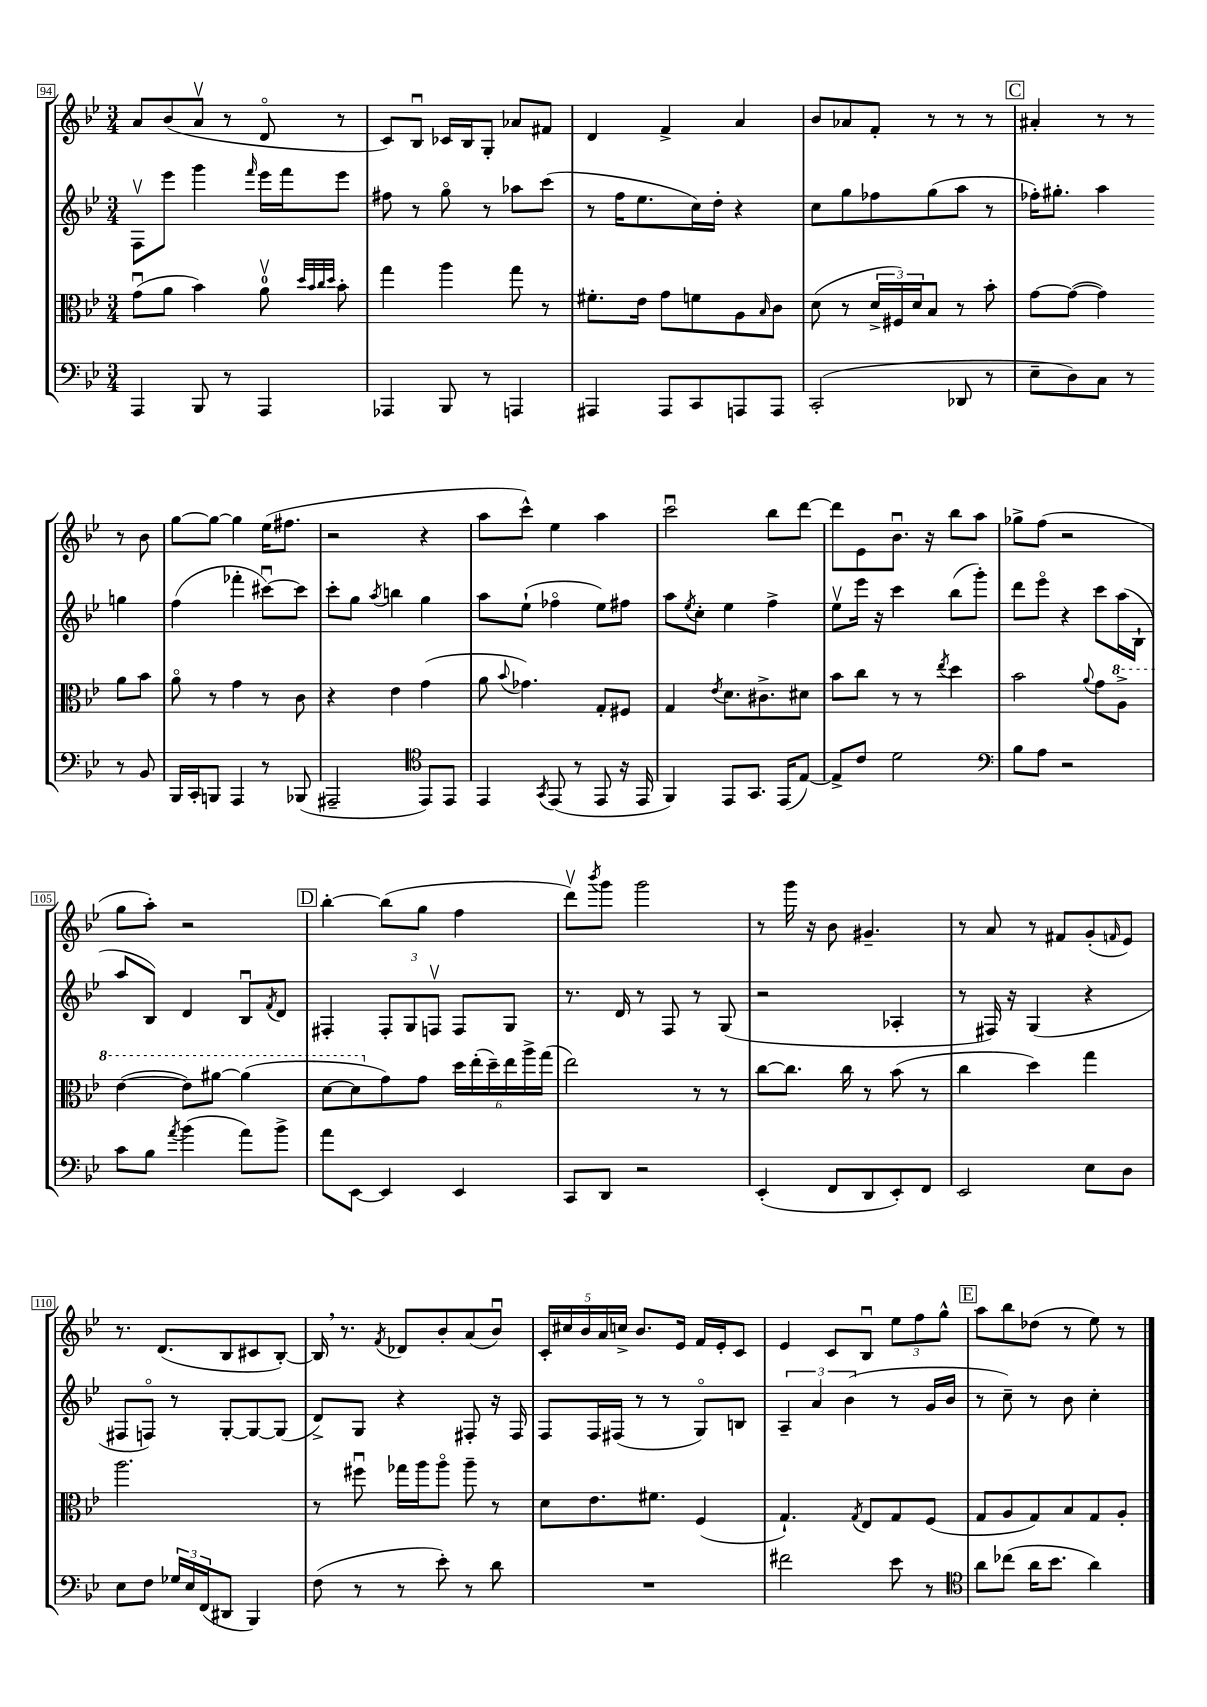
<<
\new StaffGroup <<
\new Staff = "s0" {
    \clef treble \key bes \major \numericTimeSignature \time 3/4
    a'8 bes'8( a'8\upbow r8 d'8\flageolet r8 |
    c'8) bes8\downbow ces'16 bes16 g8-. aes'8 fis'8 |
    d'4 f'4-> a'4 |
    bes'8 aes'8 f'8-. r8 r8 r8 |
    \mark \markup { \box "C" } ais'4-. r8 r8 r8 bes'8 |
    g''8~ g''8~ g''4 ees''16( fis''8. |
    r2 r4 |
    a''8 c'''8-^) ees''4 a''4 |
    c'''2\downbow bes''8 d'''8~ |
    d'''8 ees'8 bes'8.\downbow r16 bes''8 a''8 |
    ges''8-> f''8( r2 |
    g''8 a''8-.) r2 |
    \mark \markup { \box "D" } bes''4~-. bes''8( g''8 f''4 |
    d'''8\upbow) \acciaccatura { bes'''8 } g'''8 g'''2 |
    r8 g'''16 r16 bes'8 gis'4.-- |
    r8 a'8 r8 fis'8 g'8-.( \grace { f'16 } ees'8) |
    r8. d'8.( bes8 cis'8 bes8~-.) |
    bes16 \breathe r8. \acciaccatura { f'8 } des'8 bes'8-. a'8( bes'8\downbow) |
    \tuplet 5/4 { c'16-. cis''16 bes'16 a'16 c''16-> } bes'8. ees'16 f'16 ees'16-. c'8 |
    ees'4 c'8 bes8\downbow \tuplet 3/2 { ees''8 f''8 g''8-^ } |
    \mark \markup { \box "E" } a''8 bes''8 des''8( r8 ees''8) r8 \bar "|." |
}
\new Staff = "s1" {
    \clef treble \key bes \major \numericTimeSignature \time 3/4
    f8\upbow ees'''8 g'''4 \grace { f'''16 } ees'''16 f'''16 ees'''8 |
    fis''8 r8 g''8\flageolet r8 aes''8 c'''8( |
    r8 f''16 ees''8. c''16) d''16-. r4 |
    c''8 g''8 fes''8 g''8( a''8 r8 |
    \mark \markup { \box "C" } fes''16-.) gis''8.-. a''4 g''4 |
    f''4( fes'''4-. cis'''8~\downbow) cis'''8 |
    c'''8-. g''8 \acciaccatura { a''8 } b''4 g''4 |
    a''8 ees''8-!( fes''4\flageolet ees''8) fis''8 |
    a''8 \acciaccatura { ees''8 } c''8-. ees''4 f''4-> |
    ees''8\upbow ees'''16 r16 c'''4 bes''8( g'''8-.) |
    d'''8 ees'''8\flageolet r4 c'''8 a''16( bes16-! |
    a''8 bes8) d'4 bes8\downbow \acciaccatura { f'8 } d'8 |
    \mark \markup { \box "D" } fis4-. \tuplet 3/2 { fis8-. g8 f8\upbow } f8 g8 |
    r8. d'16 r8 f8 r8 g8( |
    r2 aes4-. |
    r8 fis16) r16 g4( r4 |
    fis8 f8\flageolet) r8 g8~-. g8~ g8( |
    d'8->) g8 r4 fis8-. r16 fis16 |
    f8 f16 fis16( r8 r8 g8\flageolet) b8 |
    \tuplet 3/2 { a4-- a'4 bes'4( } r8 g'16 bes'16 |
    \mark \markup { \box "E" } r8 c''8--) r8 bes'8 c''4-. \bar "|." |
}
\new Staff = "s2" {
    \clef alto \key bes \major \numericTimeSignature \time 3/4
    g'8\downbow( a'8 bes'4) a'8-0\upbow \grace { d''32 bes'32 c''32 d''32 } bes'8-. |
    g''4 a''4 g''8 r8 |
    fis'8.-. ees'16 g'8 f'8 a8 \grace { bes16 } c'8 |
    d'8( r8 \tuplet 3/2 { d'16-> fis16) d'16 } bes8 r8 bes'8-. |
    \mark \markup { \box "C" } g'8~ g'8~( g'4) a'8 bes'8 |
    a'8\flageolet r8 g'4 r8 c'8 |
    r4 ees'4 g'4( |
    a'8 \appoggiatura { bes'8 } ges'4.) g8-. fis8 |
    g4 \acciaccatura { ees'8 } d'8. cis'8.-> dis'8 |
    bes'8 c''8 r8 r8 \acciaccatura { ees''8 } d''4 |
    bes'2 \appoggiatura { a'8 } g'8 \ottava #1 a'8-> |
    ees''4~( ees''8) ais''8~ ais''4( |
    \mark \markup { \box "D" } d''8~ d''8 \ottava #0 g'8) g'8 \tuplet 6/4 { d''16 ees''16-.( d''16--) ees''16 a''16-> g''16( } |
    ees''2) r8 r8 |
    c''8~ c''8. c''16 r8 bes'8( r8 |
    c''4 d''4) g''4 |
    a''2. |
    r8 fis''8\downbow ges''16 a''16 a''8\flageolet a''8-- r8 |
    d'8 ees'8. fis'8. f4( |
    g4.-!) \acciaccatura { g8 } ees8 g8 f8( |
    \mark \markup { \box "E" } g8 a8 g8) bes8 g8 a8-. \bar "|." |
}
\new Staff = "s3" {
    \clef bass \key bes \major \numericTimeSignature \time 3/4
    a,,4 bes,,8 r8 a,,4 |
    aes,,4 bes,,8 r8 a,,4 |
    ais,,4 ais,,8 c,8 a,,8 a,,8 |
    c,2-.( des,8 r8 |
    \mark \markup { \box "C" } ees8-- d8) c8 r8 r8 bes,8 |
    bes,,16 c,16-. b,,8 a,,4 r8 bes,,8( |
    ais,,2-- \clef tenor ees,8) ees,8 |
    ees,4 \acciaccatura { g,8 } ees,8( r8 ees,8 r16 ees,16 |
    f,4) ees,8 g,8. ees,16( ees8~) |
    ees8-> c'8 d'2 |
    \clef bass bes8 a8 r2 |
    c'8 bes8 \acciaccatura { a'8 } bes'4( a'8) bes'8-> |
    \mark \markup { \box "D" } a'8 ees,8~ ees,4 ees,4 |
    c,8 d,8 r2 |
    ees,4-.( f,8 d,8 ees,8-.) f,8 |
    ees,2 ees8 d8 |
    ees8 f8 \tuplet 3/2 { ges16 ees16 f,16( } dis,8 bes,,4) |
    f8( r8 r8 ees'8-.) r8 d'8 |
    R2. |
    fis'2 ees'8 r8 |
    \mark \markup { \box "E" } \clef tenor a'8 ces''8( a'16 bes'8. a'4) \bar "|." |
}
>>
>>
\layout { \context { \Score currentBarNumber = #94 \override BarNumber.stencil = #(make-stencil-boxer 0.1 0.3 ly:text-interface::print) } }
